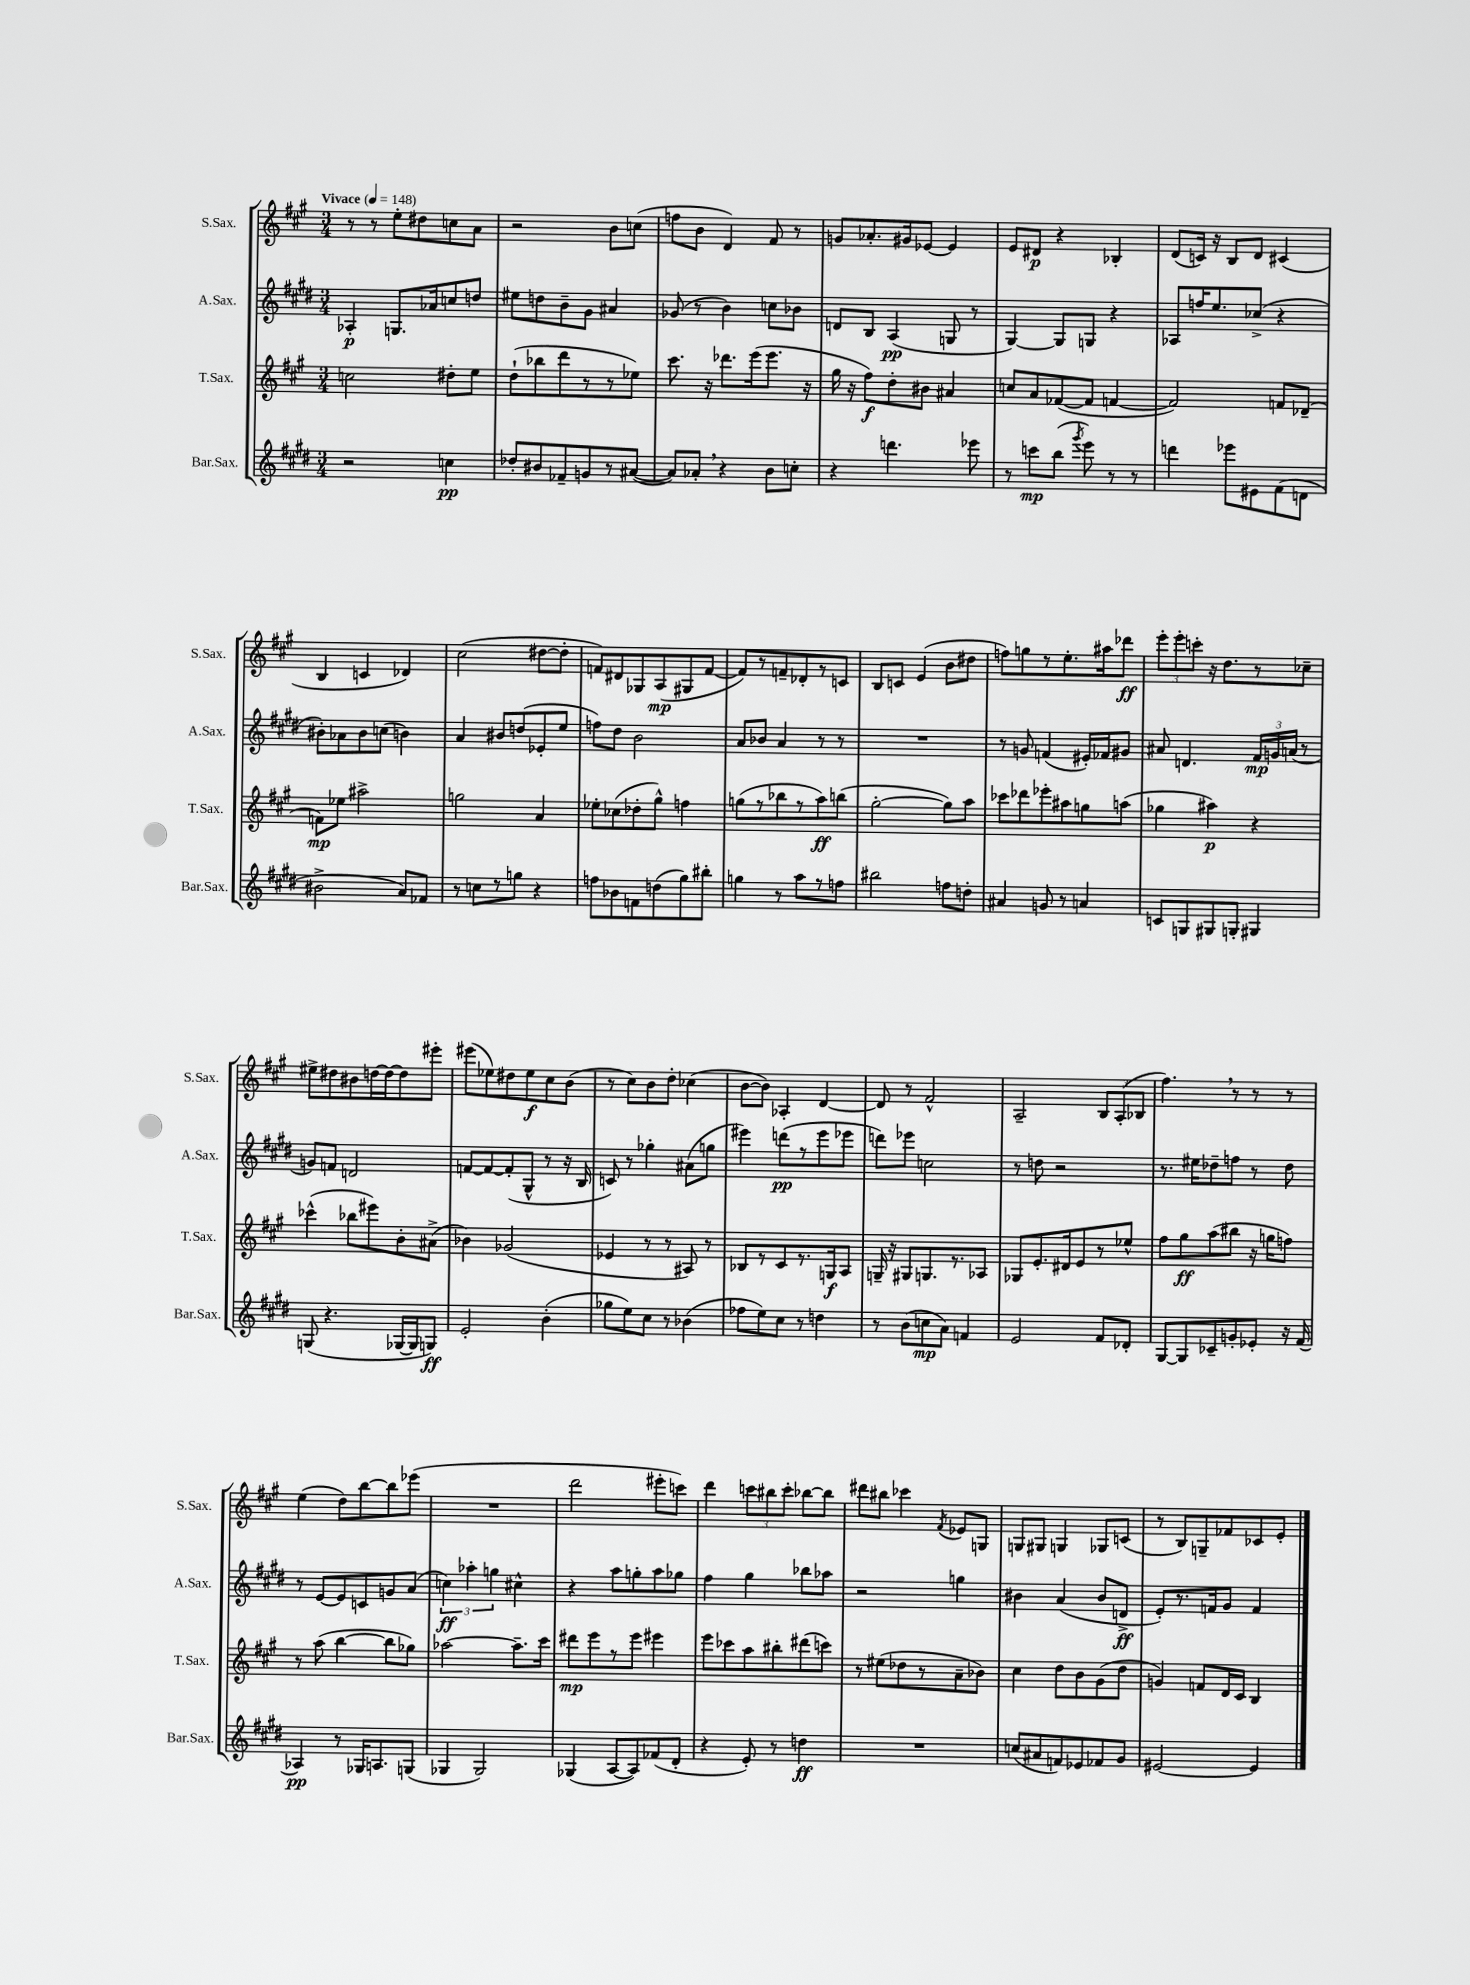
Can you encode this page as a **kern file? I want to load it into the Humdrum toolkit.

**kern	**kern	**kern	**kern
*staff4	*staff3	*staff2	*staff1
*clefG2	*clefG2	*clefG2	*clefG2
*k[f#c#g#d#]	*k[f#c#g#]	*k[f#c#g#d#]	*k[f#c#g#]
*M3/4	*M3/4	*M3/4	*M3/4
*MM148	*MM148	*MM148	*MM148
2r	2cc	4A-'	8r
.	.	.	8r
.	.	8.G	8ee'
.	.	.	8dd#
.	.	16a-	.
4cc	8dd#'	8cc	8cc
.	8ee	8dd	8a
=	=	=	=
8dd-'	(8dd`	8ee#	2r
8b#	8bb-	8dd	.
8f-~	8ddd	8b~	.
8g	8r	8g#	.
8r	8r	4a#	8b
([8a#	8ee-)	.	(8cc
=	=	=	=
8a#])	8.ccc#	(8g-	8ff
8a-'	.	8r	8b
.	16r	.	.
4r	8.ddd-	4b)	4d)
.	(16eee	.	.
8b	8.eee	8cc	8f#
8cc'	.	8b-	8r
.	16r	.	.
=	=	=	=
4r	16gg#	8d	8g
.	16r	.	.
.	8ff#)	8B	8.a-'
4.ddd	8dd'	(4A	.
.	.	.	16g#
.	8b#	.	[8e-
.	4a#	8G	4e-]
8eee-	.	8r	.
=	=	=	=
8r	8cc	[4G#)	8e
8ccc	8a	.	8d#
(8bb	([8f-	8G#]	4r
8qggg#	.	.	.
8eee)	8f-]	8G	.
8r	[4f	4r	4B-'
8r	.	.	.
=	=	=	=
4ddd	2f])	8A-	(8d
.	.	16ff	16c)
.	.	8.ee	16r
8eee-	.	.	8B
8e#	.	(8cc-^	8d
(8f#	8f	4r	(4c#
8d	(8d-~	.	.
=	=	=	=
2b#^	8f)	8b#')	4B
.	8ee-	8a-	.
.	2aa#^	8b#	4c
.	.	(8cc	.
8a)	.	4b)	4d-)
8f-	.	.	.
=	=	=	=
8r	2gg	4a	(2cc#
8cc	.	.	.
8r	.	8b#	.
8gg	.	(8dd	.
4r	4a	8e-'	[8dd#
.	.	8ee	8dd#']
=	=	=	=
8ff	8ee-'	8ff)	8f)
8b-	(8cc-	8dd#	8d#
8f	8dd-'	2b	8G-
(8dd	8gg#^^)	.	(8A
8gg#)	4ff	.	8G#
8bb#'	.	.	[8f
=	=	=	=
4gg	(8gg	8a	8f])
.	8r	8b-	8r
8r	8bb-	4a	8f~
8aa	8r	.	8d-'
8r	8aa)	8r	8r
8ff	(8bb	8r	8c
=	=	=	=
2bb#	[2gg#'	2.r	8B
.	.	.	8c
.	.	.	(4e
8ff	8gg#])	.	8b
8dd'	8aa	.	8dd#
=	=	=	=
4a#	8ccc-	8r	8ff)
.	8ddd-	8g	8gg
8g	8eee-'	(4f	8r
8r	8aa#	.	8.ee'
4a	8gg	16e#')	.
.	.	16f-	16aa#
.	(8aa	8g#	8ddd-
=	=	=	=
8c	4gg-	8a#	12eee'
.	.	.	12eee'
8G	.	4.d	.
.	.	.	12ccc'
8G#	4aa#)	.	16r
.	.	.	8.dd
8G'	.	.	.
4G#	4r	24f#	8r
.	.	24g	.
.	.	(24a	.
.	.	8r	8cc-~
=	=	=	=
(8G	(4ccc-^^	8g)	8ee#^
4.r	.	8f	8dd#
.	8bb-	2d	8b#
.	8eee#)	.	[16dd
.	.	.	16dd_
[16G-	8b'	.	8dd]
16G-]	.	.	.
8G)	(8a#^	.	8eee#'
=	=	=	=
2e'	4b-)	[8f	(8eee#
.	.	8f_	8ee-)
.	(2g-	(8f']	8dd#
.	.	8G#^^	8ee-
(4b'	.	8r	8cc#
.	.	16r	(8b
.	.	16B	.
=	=	=	=
8gg-	4e-	8c)	8r
8ee)	.	8r	8cc#)
8cc#	8r	4gg-'	8b
8r	8r	.	8dd'
(4b-	8A#)	(8a#	(4cc-
.	8r	8gg	.
=	=	=	=
8ff-	8B-	4eee#)	[8b
8ee)	8r	.	8b])
8cc#	8c#	(8ddd	4A-'
8r	8.r	8r	.
4dd	.	8eee#	[4d
.	16G	.	.
.	8A	8eee-	.
=	=	=	=
8r	16G~	8ddd)	8d]
.	16r	.	.
(8b	8G#	8eee-	8r
8cc	8.G	2cc	2f#^^
8a)	.	.	.
.	8.r	.	.
4f	.	.	.
.	8A-	.	.
=	=	=	=
2e	8G-	8r	2A~
.	8.e'	8dd	.
.	.	2r	.
.	16d#	.	.
.	8e	.	.
8f#	8r	.	12B
.	.	.	(12A'
8d-'	8ee-^^	.	.
.	.	.	12B-
=	=	=	=
[8G#	8ff#	8.r	4.ff#)
8G#]	8gg#	.	.
.	.	16ee#	.
8c-~	(8aa	8dd-~	.
8g'	8bb#	8ff	8r
8e-'	16r	8r	8r
.	16gg	.	.
16r	8ff)	8dd-	8r
(16f#	.	.	.
=	=	=	=
4A-)	8r	8r	(4ee
.	(8aa	[8e	.
8r	[4bb	8e]	8dd)
16G-	.	8c	[8bb
8.A	.	.	.
.	8bb]	8g	8bb]
(8G	8gg-)	(8a	(8eee-
=	=	=	=
4G-	[2aa-	6cc)	2.r
.	.	6aa-'	.
2G-)	.	.	.
.	.	6gg	.
.	8.aa-~]	4cc#^^	.
.	16ccc#	.	.
=	=	=	=
(4G-	8ddd#	4r	2ddd
.	8eee	.	.
[8A	8r	8aa	.
8A])	8eee	8gg'	.
(8f-	4eee#	8aa	8eee#'
8d#'	.	8gg-	8ccc)
=	=	=	=
4r	8eee	4ff#	4ddd
.	8ccc-	.	.
8e')	8aa	4gg#	12ccc
.	.	.	12bb#
8r	8bb#'	.	.
.	.	.	12ccc'
4dd	(8ddd#	8bb-	[8bb-
.	8ccc)	8aa-	8bb-]
=	=	=	=
2.r	8r	2r	8ddd#
.	(8ee#	.	8bb#
.	8dd-	.	4ccc-
.	8r	.	.
.	.	.	8qf#
.	8a~	4gg	8e-
.	8b-)	.	8G
=	=	=	=
(8cc	4cc#	4b#	8G
8a#	.	.	8G#
8f)	8dd	(4a	4G
8e-	8b	.	.
8f-	(8g#	8b#	8G-
8g#	8dd	8d^	(8c
=	=	=	=
[2e#	4g)	8e')	8r
.	.	8.r	8B)
.	8f	.	8G~
.	.	16f	.
.	16d	8g#	8f-
.	16c#	.	.
4e#]	4B	4f	8c-
.	.	.	8e'
==	==	==	==
*-	*-	*-	*-
